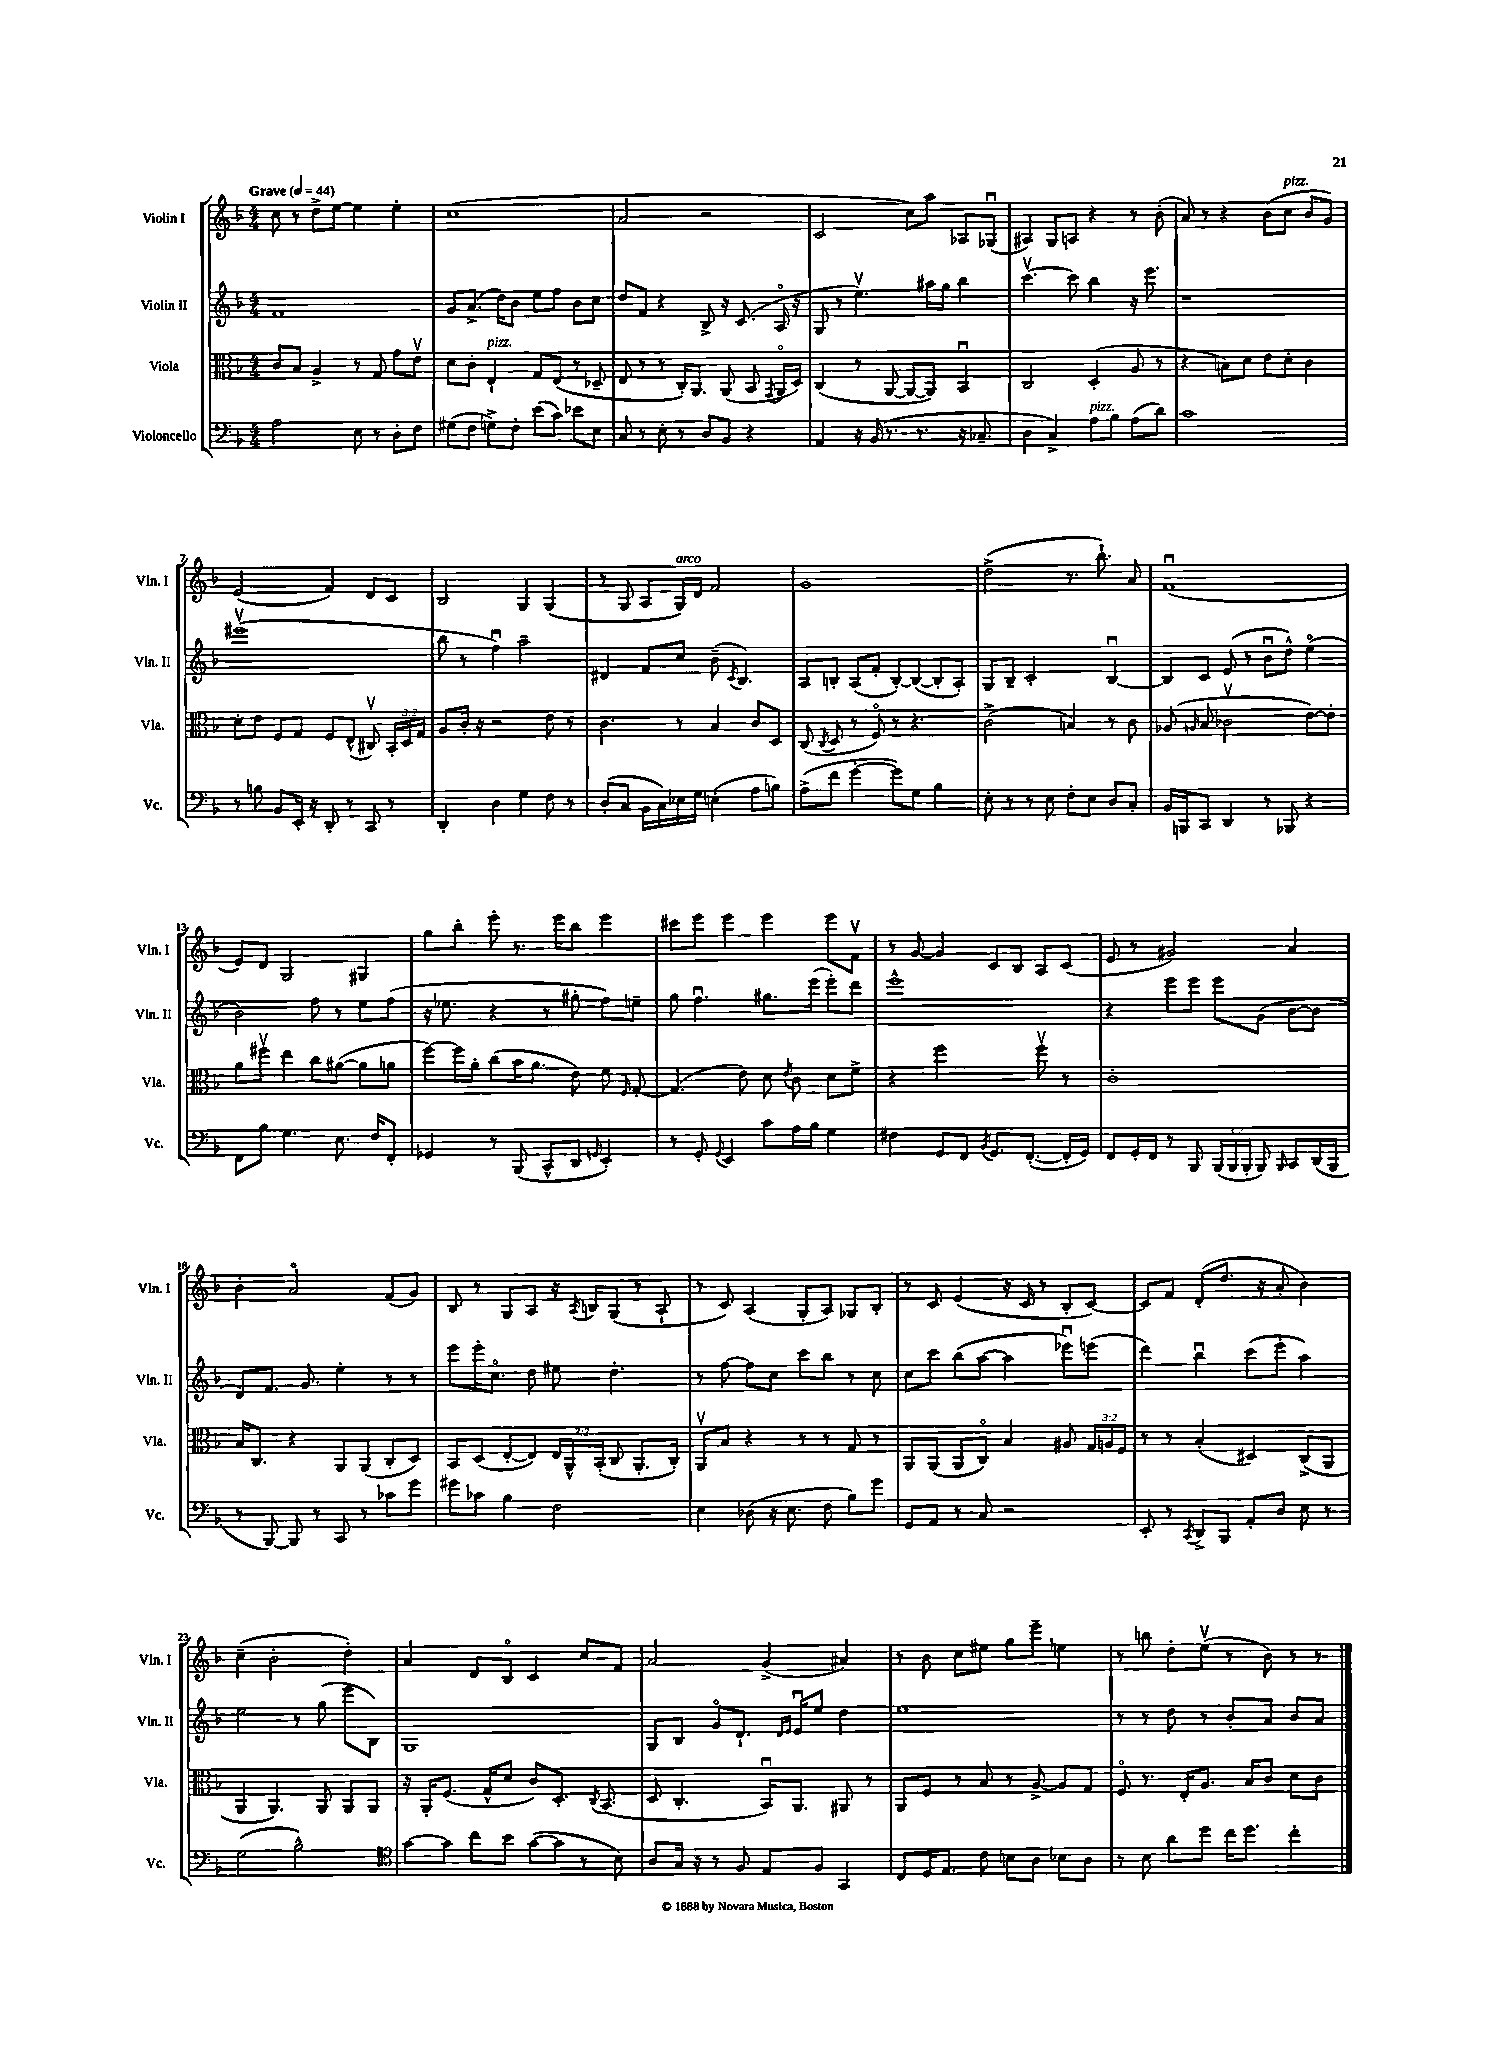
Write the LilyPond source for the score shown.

<<
\new StaffGroup <<
\new Staff = "s0" \with { instrumentName = "Violin I" shortInstrumentName = "Vln. I" } {
    \clef treble \key f \major \numericTimeSignature \time 4/4 \tempo "Grave" 4 = 44
    \autoBeamOff c''8 r8 d''8[-> e''8]~ e''4 e''4-. |
    c''1( |
    a'2 r2 |
    c'2 c''8[) a''8] aes8[ ges8]\downbow( |
    ais4) g8[ a8] r4 r8 bes'8-.( |
    a'8) r8 r4 bes'8[( c''8]^\markup { \italic "pizz." } bes'8[ g'8]) |
    e'2( f'4) d'8[ c'8] |
    bes2 g4 g4( |
    r8 g8 a8[ g16^\markup { \italic "arco" }) d'16] f'2 |
    g'1 |
    d''2->( r8. bes''8.-!) a'8 |
    f'1\downbow( |
    e'8[) d'8] g2 gis4 |
    g''8[ bes''8]-. e'''8-. r8. e'''16[ bes''8] e'''4 |
    cis'''8[ e'''8] e'''4 e'''4 e'''8[ f'8]\upbow |
    r8 g'8~ g'4 c'8[ bes8] a8[ c'8]( |
    e'8 r8 gis'2) a'4 |
    bes'4-. a'2\flageolet f'8[( g'8]) |
    bes8 r8 g8[ a8] r16 \acciaccatura { a8 } b16[ g8]( r8 a8-! |
    r8 c'8) a4( g8[-. a8]) ges8[ bes8]-. |
    r8 c'8 e'4( r16 c'16 r8 bes8[-. c'8]~) |
    c'8[ f'8] d'8[-.( d''8.] r16 a'8-. bes'4) |
    c''4--( bes'2-. d''4-.) |
    a'4 d'8[ bes8]\flageolet c'4 c''8[ f'8] |
    a'2 g'4->( ais'4) |
    r8 bes'8 c''8[ eis''8] g''8[ e'''8]-- e''4 |
    r8 b''8 d''8[-. e''8]\upbow( r8 bes'8) r8 r8 \bar "|." |
}
\new Staff = "s1" \with { instrumentName = "Violin II" shortInstrumentName = "Vln. II" } {
    \clef treble \key f \major \numericTimeSignature \time 4/4
    \autoBeamOff f'1 |
    g'8[ a'8.]->( d''16[) bes'8] e''8[ f''8] bes'8[ c''8] |
    d''8[ f'8] r4 bes8-> r16 c'8.( a16\flageolet r16 |
    g8 r8 e''4.\upbow) ais''16[ g''16] bes''4 |
    c'''4.~\upbow c'''8 bes''4 r16 e'''8. |
    r1 |
    eis'''1\upbow( |
    bes''8 r8 f''4\downbow) a''2-- |
    dis'4 f'8[ c''8] bes'8--( \acciaccatura { c'8 } bes4.) |
    a8[ b8]-. a8[( f'8]-. b8[~-.) b8]~( b8[-. a8]-.) |
    g8[ bes8]-- c'2-. bes4~\downbow |
    bes8[ c'8] e'8( r8 bes'8[\downbow d''8]-^) e''4\flageolet( |
    bes'2) f''8 r8 e''8[ f''8]( |
    r16 ees''8. r4 r8 gis''8-. f''8[) e''8]-- |
    g''8 f''4.\downbow gis''8.[ e'''16]( e'''8[-.) d'''8] |
    e'''1-^ |
    r4 e'''8[ e'''8] e'''8[ g'8]( bes'8[~ bes'8] |
    d'8[) f'8.] g'8. e''4-. r8 r8 |
    e'''8[ e'''16-. c''8.]\flageolet d''8 eis''8 d''4.-. |
    r8 f''8~ f''8[ c''8] c'''8[ bes''8] r8 c''8 |
    c''8[ c'''8] bes''8[( a''8]~ a''4 ees'''8[\downbow) e'''8]( |
    d'''4) bes''4\downbow c'''8[( e'''8]-. a''4) |
    e''2 r8 g''8( e'''8[ bes8]) |
    g1 |
    g8[ bes8] g'8[\flageolet d'8.]-! \grace { d'16[ e'16] } e'16[\downbow e''8] d''4 |
    e''1 |
    r8 r8 d''8 r8 bes'8[-. a'8] bes'8[ a'8] \bar "|." |
}
\new Staff = "s2" \with { instrumentName = "Viola" shortInstrumentName = "Vla." } {
    \clef alto \key f \major \numericTimeSignature \time 4/4 \override Staff.TupletNumber.text = #tuplet-number::calc-fraction-text
    \autoBeamOff c'8[ bes8] a4-> r8 g8 g'8[ e'8]\upbow |
    d'8[ c'8]-. e4-!^\markup { \italic "pizz." } g8[ e8]( r8 des8-- |
    e8 r8 r8 c16[-.) a,8.] a,8( bes,8 \acciaccatura { g,8 } a,16[\flageolet d16]) |
    c4( r8 a,8~ a,8[~ a,8]) bes,4\downbow |
    c2 d4-.( a8 r8 |
    r4 b8[) d'8] e'8[ d'8]-. c'4 |
    d'8[-. e'8] f8[ g8] f8[ e8]-^( cis8\upbow) \tuplet 3/2 { bes,16[-. d16 g16] } |
    a8[ c'16]-. r16 r2 e'8 r8 |
    c'4. r8 bes4 c'8[ d8] |
    c8( \acciaccatura { c8 } d8 r8 f8\flageolet) r8 r4. |
    c'2->( b4) r8 c'8 |
    aes8( \grace { a16 } bes8 ces'2\upbow e'8[~) e'8]-. |
    a'8[ fis''8]\upbow e''4 c''8[ ais'8]~( ais'8[ a'8] |
    f''8[~) f''16 a'16]-. c''8[( bes'16 a'8.] e'8) f'8 \grace { f16 } g8~-. |
    g4.( e'8) d'8 \acciaccatura { e'8 } c'8 d'8[ f'8]-> |
    r4 f''2 f''8\upbow r8 |
    c'1-. |
    bes16[ c8.] r4 a,8[ a,8]( c8[-. d8]) |
    bes,8[ d8]( e8[~-. e8]) \tuplet 3/2 { e16[ a,16-^ bes,16]-.( } c8 a,8.[-. c16]-.) |
    a,8[\upbow bes8] r4 r8 r8 g8 r8 |
    a,8[ a,8]( a,8[ c8]\flageolet) bes4 ais8 \tuplet 3/2 { g16[ a16 f16] } |
    r8 r8 bes4-.( dis4) c8[->( a,8] |
    a,4 a,4.) a,8 a,8[ a,8] |
    r16 a,16[-. f8.]( g16[-^ d'8] c'8[) d8.]-. \acciaccatura { c8 } bes,8.( |
    d8 c4.-. bes,16[\downbow) a,8.] ais,8 r8 |
    a,8[ f8] r8 bes8 r8 a8~-> a8[ g8] |
    f8\flageolet r8. e16[-. a8.] bes16[ c'8] d'8[ c'8] \bar "|." |
}
\new Staff = "s3" \with { instrumentName = "Violoncello" shortInstrumentName = "Vc." } {
    \clef bass \key f \major \numericTimeSignature \time 4/4 \override Staff.TupletNumber.text = #tuplet-number::calc-fraction-text
    \autoBeamOff a2 e8 r8 d8[-. f8] |
    gis8[( f8] g8[->) f8]-. e'8[( c'8]) ees'8[ e8] |
    c8 r8 e8-. r8 d8[ bes,8] r4 |
    a,4 r16 bes,16( r8. r8. r16 ces8.-- |
    d4 c4->) a8[^\markup { \italic "pizz." } bes8] a8[( d'8]) |
    c'1 |
    r8 b8 bes,8[ e,16]-. r16 d,8-. r8 c,8 r8 |
    d,4-. d4 g4 f8 r8 |
    d8[-.( c8] bes,16[ c16) ees16 g16] e4-.( a8[ b8]) |
    a8[->( f'8] g'4~-. g'8[) g8] bes4 |
    e8-. r8 r8 e8 f8[-. e8] d8[ c8]-. |
    bes,16[ b,,16 c,8] d,4 r8 bes,,8 r4 |
    f,8[ bes8] g4. e8. f16[ f,8]-. |
    ges,4 r8 bes,,8( c,8[-^ d,8] \grace { g,16 } e,4-.) |
    r8 g,8-. \appoggiatura { g,8 } e,4 c'8[ a16 bes16] g4 |
    fis4 g,8[ f,8] \acciaccatura { bes,8 } g,8.[ f,8.]~-.( f,16[-. g,16]) |
    f,8[ g,16-. f,16] r8 bes,,8 \tuplet 3/2 { bes,,16[( bes,,16 bes,,16]-. } bes,,8) \grace { bes,,16 } c,8[ d,16( bes,,16] |
    r8 bes,,8~) bes,,8 r8 c,8 r8 ces'8[ g'8] |
    gis'8[ ces'8] bes4 f2 |
    e4 des8( r16 e8. f8 bes8[) g'8] |
    g,8[ a,8] r8 c8 r2 |
    e,8-. r8 \acciaccatura { c,8 } d,8[-> bes,,8] a,8[-. d8] e8 r8 |
    g2( bes2-^) |
    \clef tenor g'8[~ g'8] c''8[ bes'8] g'8[~( g'8] r8 bes8) |
    a8[ g16] r16 r8 f8 e8[ f8] g,4 |
    c8[ d16 e8.] c'8 b8[ a8] bes8[ a8] |
    r8 bes8 a'8[ d''8] c''16[ d''8.] c''4-. \bar "|." |
}
>>
>>
